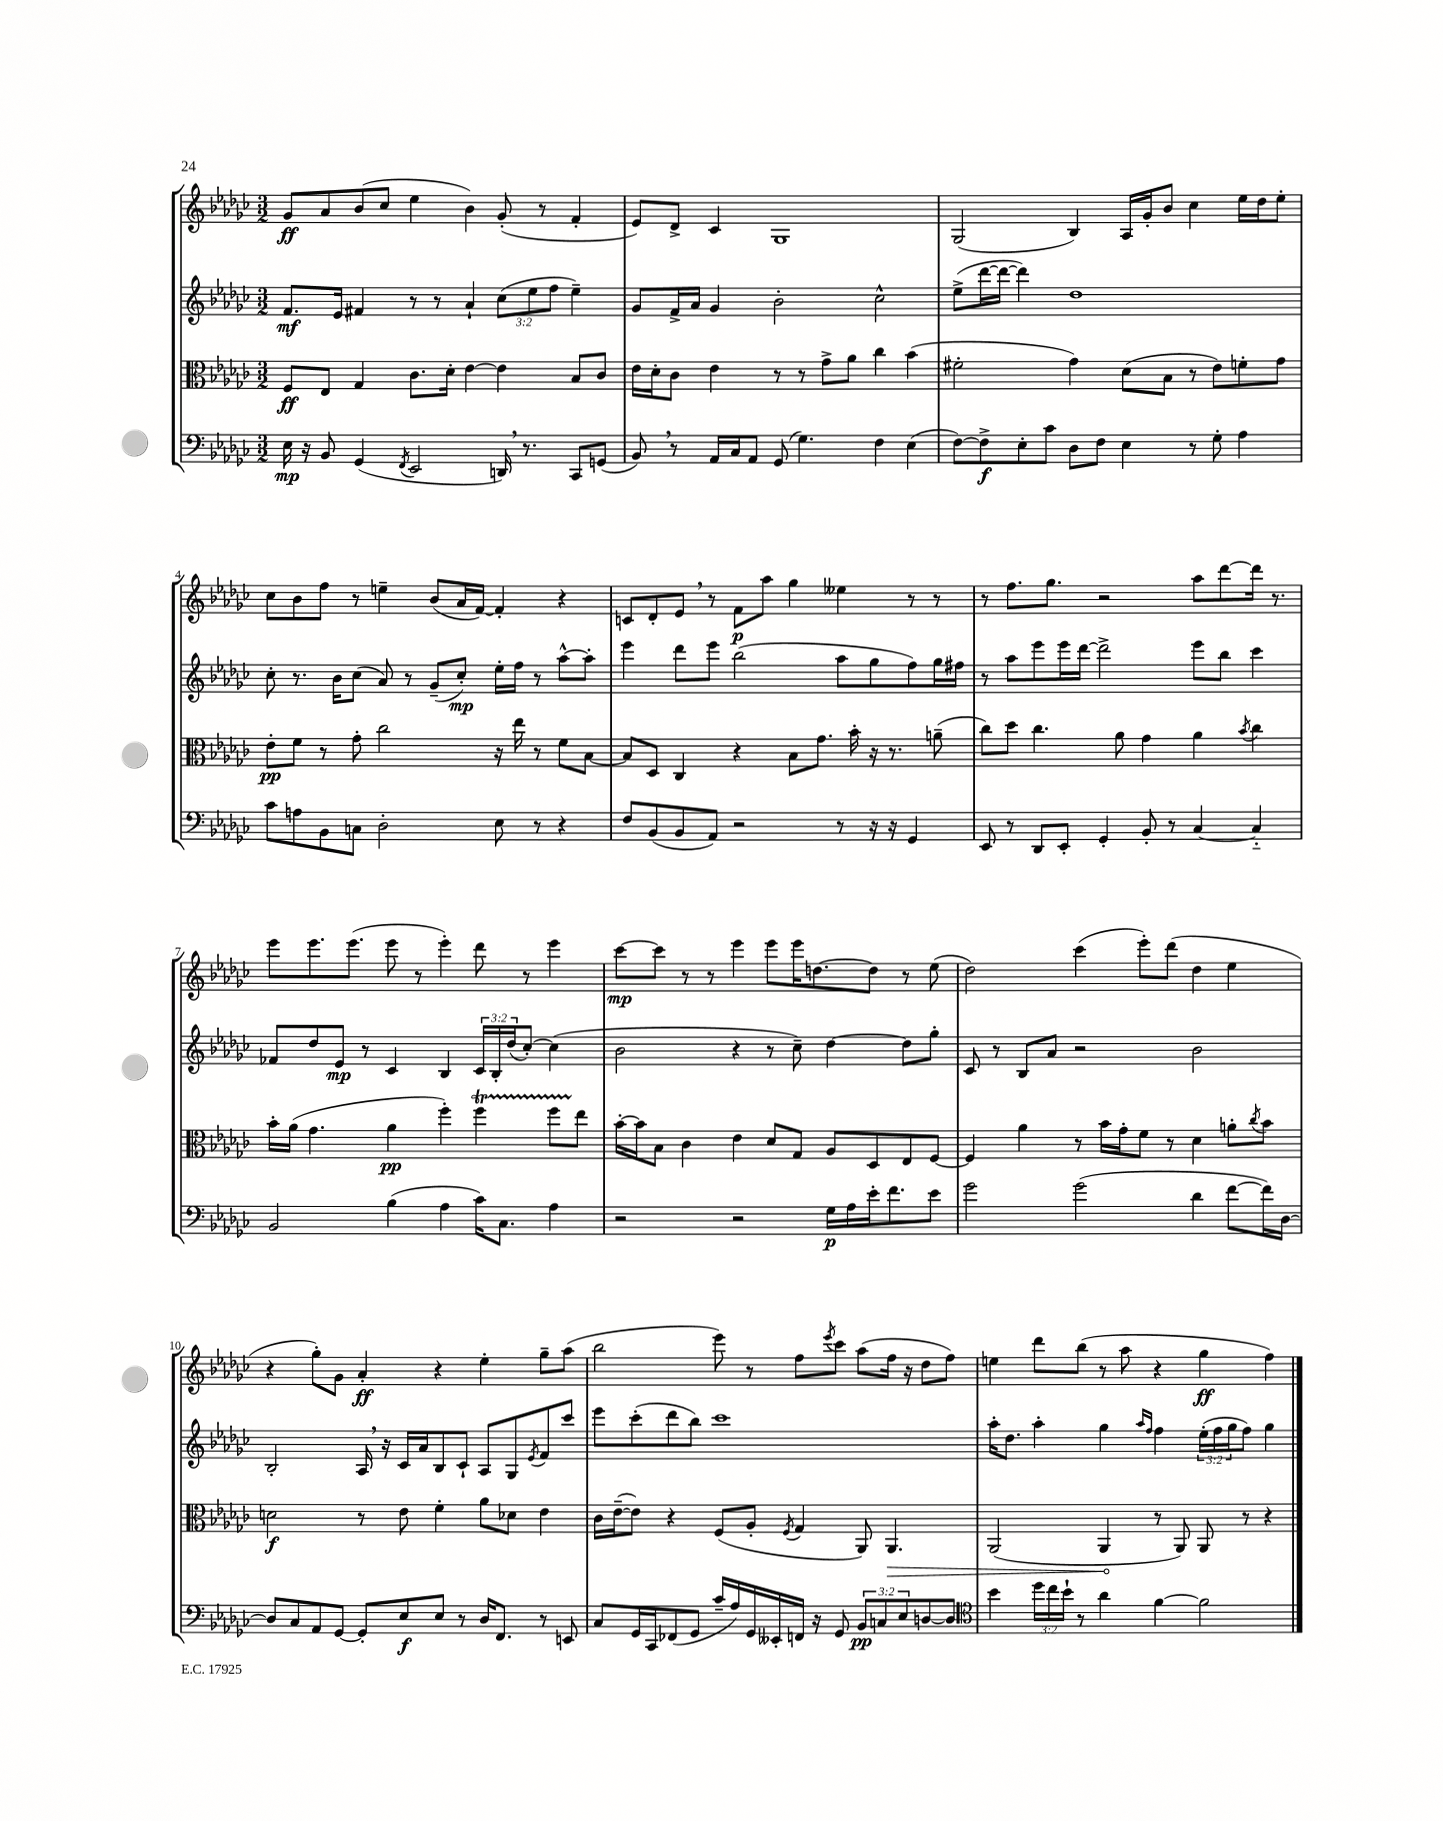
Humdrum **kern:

**kern	**kern	**kern	**kern
*staff4	*staff3	*staff2	*staff1
*clefF4	*clefC3	*clefG2	*clefG2
*k[b-e-a-d-g-c-]	*k[b-e-a-d-g-c-]	*k[b-e-a-d-g-c-]	*k[b-e-a-d-g-c-]
*M3/2	*M3/2	*M3/2	*M3/2
16E-\	8F/L	8.f/L	8g-/L
16r	.	.	.
8BB-/	8E-/J	.	8a-/
.	.	16e-/Jk	.
(4GG-/	4G-/	4f#/	(8b-/
.	.	.	8cc-/J
8qFF/	.	.	.
2EE-/	8.c-\L	8r	4ee-\
.	.	8r	.
.	16d-'\Jk	.	.
.	[4e-\	4a-`/	4b-\)
16DD/)	4e-\]	(12cc-\L	(8g-'/
8.r	.	.	.
.	.	12ee-\	.
.	.	.	8r
.	.	12ff\J	.
8CC-/L	8B-/L	4ee-~\)	4f'/
(8GG/J	8c-/J	.	.
=	=	=	=
8BB-/)	16e-\LL	8g-/L	8e-/L)
.	16d-'\J	.	.
8r	8c-\J	16f^/L	8d-^/J
.	.	16a-/JJ	.
16AA-/LL	4e-\	4g-/	4c-/
16C-/J	.	.	.
8AA-/J	.	.	.
(8GG-/	8r	2b-'\	1G-
4.G-\)	8r	.	.
.	8g-^\L	.	.
.	8a-\J	.	.
4F\	4cc-\	2cc-^^\	.
(4E-\	(4b-\	.	.
=	=	=	=
[8F\L)	2f#'\	(8ee-^\L	(2G-/
8F^\]	.	[16ddd-\L	.
.	.	16ddd-\_JJ	.
8E-'\	.	4ddd-\])	.
8c-\J	.	.	.
8D-\L	4g-\)	1dd-	4B-/)
8F\J	.	.	.
4E-\	(8d-\L	.	16A-/LL
.	.	.	16g-'/J
.	8B-\J	.	8b-/J
8r	8r	.	4cc-\
8G-'\	8e-\L)	.	.
4A-\	8f'\	.	16ee-\LL
.	.	.	16dd-\J
.	8g-\J	.	8ee-'\J
=	=	=	=
8c-\L	8e-'\L	8cc-'\	8cc-\L
8A\	8f\J	8.r	8b-\
8BB-\	8r	.	8ff\J
.	.	16b-\LK	.
8C\J	8g-'\	(8cc-\J	8r
2D-'\	2cc-\	8a-/)	4ee~\
.	.	8r	.
.	.	(8g-~/L	(8b-/L
.	.	8cc-'/J)	16a-/L
.	.	.	[16f/JJ)
8E-\	16r	16ee-'\LL	4f'/]
.	16ee-\	16ff\JJ	.
8r	8r	8r	.
4r	8f\L	[8aa-^^\L	4r
.	[8B-\J	8aa-'\]J	.
=	=	=	=
8F/L	8B-/]L	4eee-\	8c/L
(8BB-/	8D-/J	.	8d-'/
8BB-/	4C-/	8ddd-\L	8e-/J
8AA-/J)	.	8eee-\J	8r
2r	4r	(2bb-\	8f\L
.	.	.	8aa-\J
.	8B-\L	.	4gg-\
.	8.g-\J	.	.
8r	.	8aa-\L	4ee--\
.	16b-'\	.	.
16r	16r	8gg-\	.
16r	8.r	.	.
4GG-/	.	8ff\)	8r
.	(8a~\	16gg-\L	8r
.	.	16ff#\JJ	.
=	=	=	=
8EE-/	8cc-\L)	8r	8r
8r	8dd-\J	8aa-\L	8.ff\L
8DD-/L	4.cc-\	8eee-\	.
.	.	.	8.gg-\J
8EE-'/J	.	16eee-\L	.
.	.	[16ddd-\JJ	.
4GG-'/	.	2ddd-^\]	2r
.	8a-\	.	.
8BB-'/	4g-\	.	.
8r	.	.	.
[4C-/	4a-\	8eee-\L	8aa-\L
.	.	8bb-\J	[8ddd-\
.	8qb-/	.	.
4C-'~/]	4cc-\	4ccc-\	16ddd-\]Jk
.	.	.	8.r
=	=	=	=
2BB-/	16b-'\LL	8f-/L	8eee-\L
.	(16a-\JJ	.	.
.	4.g-\	8dd-/	8.eee-\
.	.	8e-/J	.
.	.	.	(8.eee-\J
.	.	8r	.
(4B-\	4a-\	4c-/	8eee-\
.	.	.	8r
4A-\	4ff'\)	4B-/	4eee-'\)
16c-\LK)	4ff\	24c-/LL	8ddd-\
.	.	24B-'/	.
8.C-\J	.	.	.
.	.	(24dd-/J	.
.	.	[8cc-'/J)	8r
4A-\	8ff\L	(4cc-\]	4eee-\
.	8ee-\J	.	.
=	=	=	=
2r	[16b-'\LL	2b-\	[8ccc-\L
.	16b-\]J	.	.
.	8B-\J	.	8ccc-\]J
.	4c-\	.	8r
.	.	.	8r
2r	4e-\	4r	4eee-\
.	8d-/L	8r	8eee-\L
.	8G-/J	8cc-~\)	16eee-\K
.	.	.	[8.dd\
16G-\LL	8A-/L	[4dd-\	.
16A-\	.	.	.
16e-'\J	8D-/	.	8dd\]J
8.f\	.	.	.
.	8E-/	8dd-\]L	8r
8e-\J	[8F/J	8gg-'\J	(8ee-\
=	=	=	=
2g-\	4F/]	8c-/	2dd-\)
.	.	8r	.
.	4a-\	8B-/L	.
.	.	8a-/J	.
(2g-\	8r	2r	(4ccc-\
.	16b-\LL	.	.
.	16g-'\J	.	.
.	8f\J	.	8eee-'\L)
.	8r	.	(8ddd-\J
4d-\	4d-\	2b-\	4dd-\
[8f\L	8a'\L	.	4ee-\
.	8qcc-/	.	.
16f\]L)	8b-\J	.	.
[16D-\JJ	.	.	.
=	=	=	=
8D-/]L	2d\	2B-'/	4r
8C-/	.	.	.
8AA-/	.	.	8gg-'\L)
[8GG-/J	.	.	8g-\J
8GG-'/]L	8r	16A-/	4a-'/
.	.	16r	.
8E-/	8e-\	16c-/LL	.
.	.	16a-/J	.
8E-/J	4f'\	8B-/	4r
8r	.	8c-`/J	.
16D-/LK	8a-\L	8A-/L	4ee-'\
8.FF/J	.	.	.
.	8d-\J	8G-/	.
.	.	8qe-/	.
8r	4e-\	8f/	8gg-~\L
8EE/	.	8ccc-/J	(8aa-\J
=	=	=	=
8C-/L	16c-\LL	8eee-\L	2bb-\
.	([16e-~\J	.	.
16GG-/L	8e-\]J)	(8ccc-'\	.
16CC-/J	.	.	.
(8FF-/	4r	8ddd-\	.
8GG-/J	.	8bb-\J)	.
16c-~/LL	(8F/L	1ccc-	8eee-\)
16A-/)	.	.	.
16GG-/	8A-'/J	.	8r
16EE--'/	.	.	.
.	8qF/	.	.
16FF/JJ	4G-/	.	8ff\L
16r	.	.	.
.	.	.	8qeee-/
8GG-/	.	.	8ccc-\J
12BB-/L	8AA-/)	.	(8aa-\L
12C/	.	.	.
.	4.AA-/	.	16ff\Jk
12E-/	.	.	.
.	.	.	16r
[8D/	.	.	8dd-\L
8D/]J	.	.	8ff\J)
=	=	=	=
*clefC4	*	*	*
4b-\	(2AA-/	16aa-'\LK	4ee\
.	.	8.dd-\J	.
24dd-\LL	.	4aa-'\	8ddd-\L
24cc-\	.	.	.
24b-`\JJ	.	.	.
8r	.	.	(8bb-\J
4a-\	4AA-/	4gg-\	8r
.	.	.	8aa-\
.	.	16qqaa-/LL	.
.	.	16qqff/JJ	.
[4f\	8r	4ff\	4r
.	8AA-/)	.	.
2f\]	8AA-/	(24ee-'\LL	4gg-\
.	.	24ff\	.
.	.	24gg-\J	.
.	8r	8ff\J)	.
.	4r	4gg-\	4ff\)
==	==	==	==
*-	*-	*-	*-
